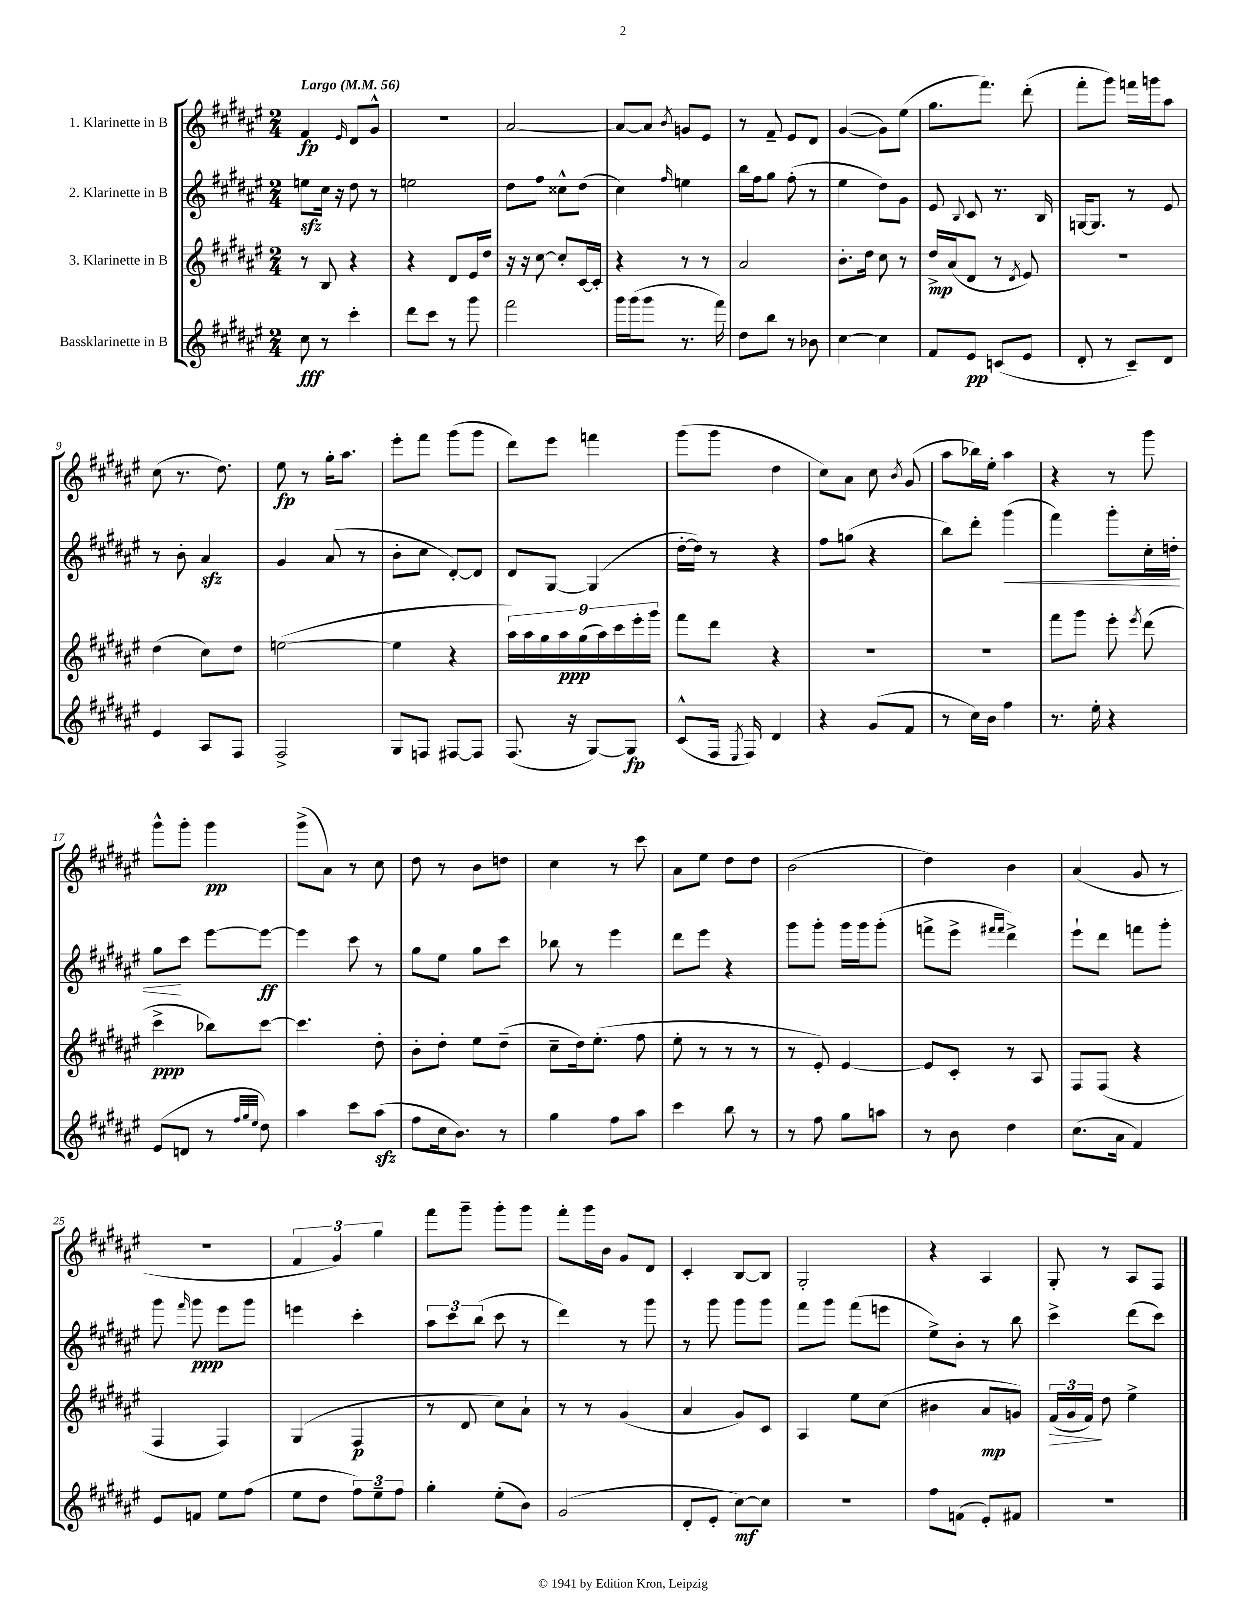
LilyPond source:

<<
\new StaffGroup <<
\new Staff = "s0" \with { instrumentName = "1. Klarinette in B" } {
    \clef treble \key fis \major \numericTimeSignature \time 2/4 \tempo "Largo" 4 = 56
    \autoBeamOff fis'4\fp \grace { eis'16 } dis'8[ gis'8]-^ |
    R2 |
    ais'2~ |
    ais'8[~ ais'8] \acciaccatura { b'8 } g'8[ eis'8] |
    r8 fis'8-- eis'8[ dis'8] |
    gis'4~( gis'8[) eis''8]( |
    gis''8.[ fis'''8.]) dis'''8-.( |
    fis'''8[-. gis'''8]) f'''16[ g'''16 ais''8] |
    cis''8( r8. dis''8.) |
    eis''8\fp r8 gis''16[-. ais''8.] |
    eis'''8[-. fis'''8] gis'''8[( gis'''8] |
    dis'''8[) eis'''8] f'''4 |
    gis'''8[( gis'''8] dis''4 |
    cis''8[) ais'8] cis''8 \acciaccatura { b'8 } gis'8( |
    ais''8[ bes''16) eis''16]-. ais''4 |
    r4 r8 gis'''8 |
    gis'''8[-^ gis'''8]-. gis'''4\pp |
    gis'''8[->( ais'8]) r8 cis''8 |
    dis''8 r8 b'8[ d''8] |
    cis''4 r8 cis'''8 |
    ais'8[ eis''8] dis''8[ dis''8] |
    b'2( |
    dis''4) b'4 |
    ais'4( gis'8 r8 |
    r2 |
    \tuplet 3/2 { fis'4 gis'4) gis''4 } |
    fis'''8[ gis'''8]-- gis'''8[-. gis'''8] |
    fis'''8[-. gis'''16 b'16] gis'8[ dis'8] |
    cis'4-. b8[~ b8] |
    gis2-. |
    r4 ais4 |
    gis8-. r8 ais8[ fis8] \bar "|." |
}
\new Staff = "s1" \with { instrumentName = "2. Klarinette in B" } {
    \clef treble \key fis \major \numericTimeSignature \time 2/4
    \autoBeamOff e''8[\sfz cis''16] r16 dis''8 r8 |
    e''2 |
    dis''8[ fis''8] cisis''8[-^ dis''8]( |
    cis''4) \grace { fis''16 } e''4 |
    b''16[ fis''16 gis''8] fis''8-.( r8 |
    eis''4 dis''8[) gis'8] |
    eis'8 \appoggiatura { b8 } cis'8 r8. b16 |
    g16[~ g8.] r8 eis'8 |
    r8 b'8-. ais'4\sfz |
    gis'4 ais'8( r8 |
    b'8[-. cis''8] dis'8[~-.) dis'8] |
    dis'8[ gis8]~ gis4( |
    dis''16[~-. dis''16]) r8 r4 |
    fis''8[ g''8]( r4 |
    b''8[) dis'''8]-. gis'''4\<( |
    fis'''4) gis'''8[-. cis''16-. d''16]-. |
    gis''8[\! cis'''8] eis'''8[~ eis'''8]~\ff |
    eis'''4 cis'''8 r8 |
    gis''8[ eis''8] gis''8[ cis'''8] |
    bes''8 r8 eis'''4 |
    dis'''8[ eis'''8] r4 |
    gis'''8[ gis'''8]-. gis'''16[ gis'''16 gis'''8]-.( |
    f'''8[-> eis'''8]-> \grace { fis'''16[ fis'''16] } dis'''4->) |
    eis'''8[-! dis'''8] f'''8[ gis'''8]-. |
    gis'''8 \grace { fis'''16 } gis'''8\ppp eis'''8[ gis'''8] |
    e'''4 cis'''4-. |
    \tuplet 3/2 { ais''8[ cis'''8 b''8]( } cis'''8 r8 |
    dis'''4) r8 gis'''8 |
    r8 gis'''8 gis'''8[ gis'''8] |
    fis'''8[ gis'''8] fis'''8[( e'''8] |
    eis''8[->) b'8]-. r8 b''8 |
    cis'''4-> dis'''8[( cis'''8]) \bar "|." |
}
\new Staff = "s2" \with { instrumentName = "3. Klarinette in B" } {
    \clef treble \key fis \major \numericTimeSignature \time 2/4
    \autoBeamOff r8 b8 r4 |
    r4 dis'8[ eis'16 dis''16] |
    r16 r16 cis''8~ cis''8[-. cis'16~ cis'16]-. |
    r4 r8 r8 |
    ais'2 |
    b'8.[-. dis''16] cis''8 r8 |
    dis''16[->\mp ais'16( dis'8] r8 \acciaccatura { dis'8 } eis'8) |
    r2 |
    dis''4( cis''8[) dis''8] |
    e''2~( |
    e''4 r4 |
    \tuplet 9/8 { ais''16[) ais''16 gis''16 ais''16\ppp gis''16( ais''16) cis'''16 eis'''16-. gis'''16] } |
    fis'''8[ dis'''8] r4 |
    R2 |
    r2 |
    fis'''8[ gis'''8] eis'''8-. \acciaccatura { eis'''8 } dis'''8( |
    cis'''4->\ppp bes''8[) cis'''8]~ |
    cis'''4. dis''8-. |
    b'8[-. dis''8]-. eis''8[ dis''8]--( |
    cis''8[-- dis''16) eis''8.]-.( fis''8 |
    eis''8-. r8 r8 r8 |
    r8 eis'8-.) eis'4~ |
    eis'8[ cis'8]-. r8 ais8 |
    fis8[ fis8]( r4 |
    fis4 fis4) |
    gis4( fis4\p |
    r8 dis'8 cis''8[) ais'8]-! |
    r8 r8 gis'4( |
    ais'4 gis'8[) cis'8] |
    ais4 eis''8[ cis''8]( |
    bis'4 ais'8[\mp g'8]) |
    \tuplet 3/2 { fis'16[\>( gis'16 fis'16]\!) } dis''8 eis''4-> \bar "|." |
}
\new Staff = "s3" \with { instrumentName = "Bassklarinette in B" } {
    \clef treble \key fis \major \numericTimeSignature \time 2/4
    \autoBeamOff cis''8\fff r8 cis'''4-. |
    dis'''8[ cis'''8] r8 gis'''8 |
    fis'''2 |
    gis'''16[ gis'''16( gis'''8] r8. fis'''16) |
    dis''8[ b''8] r8 bes'8 |
    cis''4~ cis''4 |
    fis'8[ eis'8]\pp c'8[( eis'8] |
    dis'8-. r8 cis'8[--) dis'8] |
    eis'4 ais8[ fis8] |
    fis2-> |
    gis8[ f8] fis8[~ fis8] |
    fis8.( r16 gis8[~) gis8]\fp |
    cis'8[-^( fis16] \acciaccatura { eis8 } fis16) dis'4 |
    r4 gis'8[( fis'8] |
    r8 cis''16[) b'16] fis''4 |
    r8. eis''16-. r4 |
    eis'8[( d'8] r8 \grace { fis''32[ gis''32 eis''32] } dis''8) |
    ais''4 cis'''8[ ais''8]\sfz( |
    fis''8[ cis''16 b'8.]) r8 |
    gis''4 fis''8[ ais''8] |
    cis'''4 b''8 r8 |
    r8 fis''8 gis''8[ a''8] |
    r8 b'8 dis''4 |
    cis''8.[( ais'16] fis'4) |
    eis'8[ f'8] eis''8[ fis''8]( |
    eis''8[ dis''8] \tuplet 3/2 { fis''8[) eis''8-- fis''8] } |
    gis''4-. eis''8[-.( b'8]) |
    gis'2( |
    dis'8[-. eis'8]-. cis''8[~\mf) cis''8] |
    R2 |
    fis''8[ f'8]( eis'8[-.) fis'8] |
    R2 \bar "|." |
}
>>
>>
